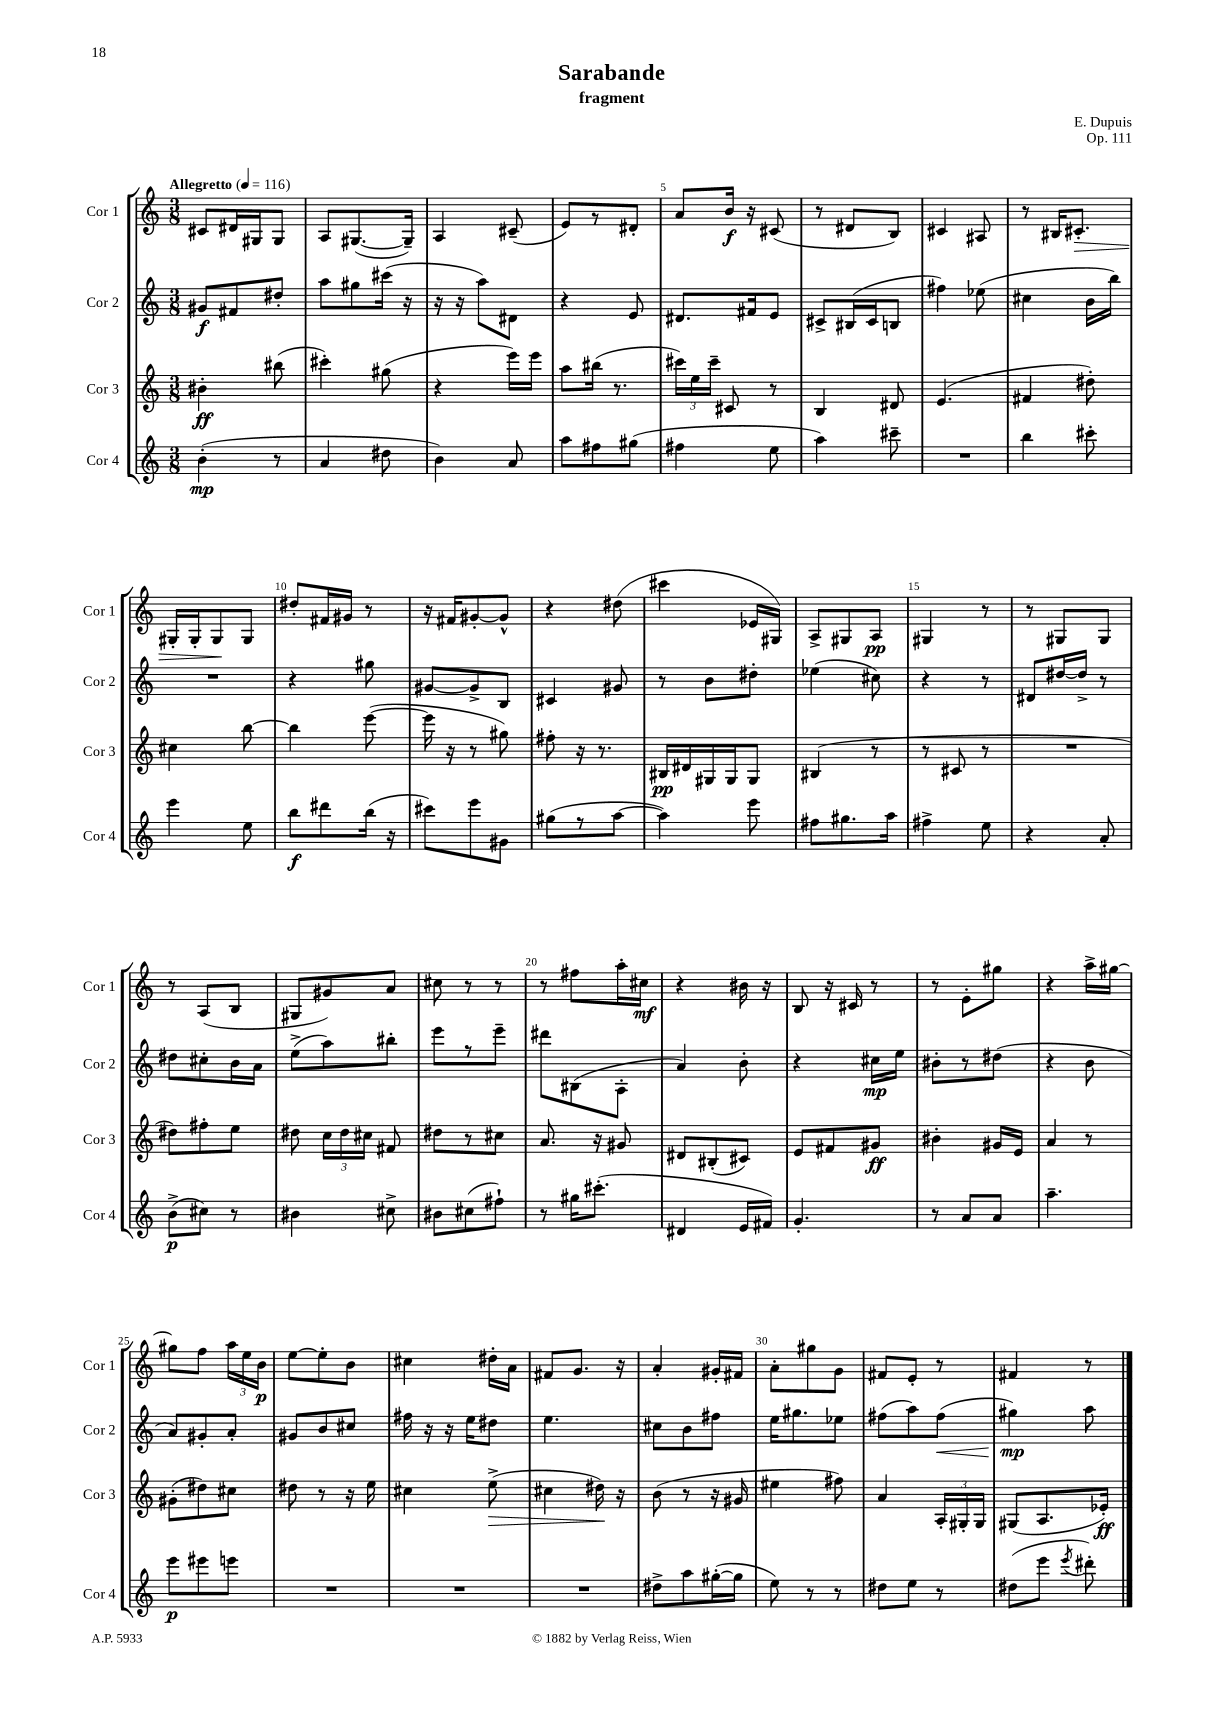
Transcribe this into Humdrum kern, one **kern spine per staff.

**kern	**kern	**kern	**kern
*staff4	*staff3	*staff2	*staff1
*clefG2	*clefG2	*clefG2	*clefG2
*k[]	*k[]	*k[]	*k[]
*M3/8	*M3/8	*M3/8	*M3/8
*MM116	*MM116	*MM116	*MM116
(4b'	4b#'	8g#	8c#
.	.	8f#	16d#
.	.	.	16G#
8r	(8bb#	8dd#'	8G#
=	=	=	=
4a	4ccc#')	8aa	8A
.	.	8gg#	([8.G#
8dd#	(8gg#	(16ccc#	.
.	.	16r	16G#~])
=	=	=	=
4b)	4r	16r	4A
.	.	16r	.
.	.	8aa)	.
8a	16eee)	8d#	(8c#~
.	16eee	.	.
=	=	=	=
8aa	8aa	4r	8e)
8ff#	(16bb#	.	8r
.	8.r	.	.
(8gg#	.	8e	8d#'
=	=	=	=
4ff#	24ccc#)	8.d#	8a
.	24ee	.	.
.	24ccc#~	.	.
.	8c#	.	16b
.	.	16f#	16r
8ee	8r	8e	(8c#
=	=	=	=
4aa)	4B	8c#^	8r
.	.	(16B#	8d#
.	.	16c#	.
8ccc#~	8d#	8B	8B)
=	=	=	=
4.r	(4.e	4ff#)	4c#
.	.	(8ee-	8A#
=	=	=	=
4bb	4f#	4cc#	8r
.	.	.	16B#
.	.	.	8.c#'
8ccc#'	8dd#')	16b	.
.	.	16bb)	.
=	=	=	=
4eee	4cc#	4.r	16G#'
.	.	.	16G#'
.	.	.	8G#
8ee	[8bb	.	8G#
=	=	=	=
8bb	4bb]	4r	8dd#'
8ddd#	.	.	16f#
.	.	.	16g#
(16bb	([8eee	8gg#	8r
16r	.	.	.
=	=	=	=
8ccc#)	16eee]	[8g#	16r
.	16r	.	16f#
8eee	8r	8g#^]	[8g#'
8g#	8gg#)	8B	8g#^^]
=	=	=	=
(8gg#	8ff#'	4c#	4r
8r	16r	.	.
.	8.r	.	.
[8aa	.	8g#	(8dd#
=	=	=	=
4aa])	16B#	8r	4ccc#
.	16d#	.	.
.	16G#	8b	.
.	16G#	.	.
8eee	8G#	8dd#'	16e-
.	.	.	16G#)
=	=	=	=
8ff#	(4B#	(4ee-	8A^
8.gg#	.	.	8G#
.	8r	8cc#)	8A
16aa	.	.	.
=	=	=	=
4ff#^	8r	4r	4G#
.	8c#	.	.
8ee	8r	8r	8r
=	=	=	=
4r	4.r	8d#	8r
.	.	[16dd#	8G#
.	.	16dd#^]	.
8a'	.	8r	8G#
=	=	=	=
(8b^	8dd#)	8dd#	8r
8cc#)	8ff#'	8cc#'	(8A
8r	8ee	16b	8B
.	.	16a	.
=	=	=	=
4b#	8dd#	(8ee^	8G#
.	24cc	8aa)	8g#)
.	24dd#	.	.
.	24cc#	.	.
8cc#^	8f#	8bb#'	8a
=	=	=	=
8b#	8dd#	8eee	8cc#
(8cc#	8r	8r	8r
8ff#`)	8cc#	8eee~	8r
=	=	=	=
8r	8.a	8ddd#	8r
16gg#	.	(8B#	8ff#
(8.ccc#'	16r	.	.
.	8g#	8A'	16aa'
.	.	.	16cc#
=	=	=	=
4d#	8d#	4a)	4r
.	(8B#'	.	.
16e	8c#)	8b'	16b#
16f#)	.	.	16r
=	=	=	=
4.g'	8e	4r	8B
.	8f#	.	16r
.	.	.	16c#
.	8g#	16cc#	8r
.	.	16ee	.
=	=	=	=
8r	4b#'	8b#'	8r
8a	.	8r	8e'
8a	16g#	(8dd#	8gg#
.	16e	.	.
=	=	=	=
4.aa~	4a	4r	4r
.	8r	8b	16aa^
.	.	.	[16gg#
=	=	=	=
8eee	(8g#'	8a)	8gg#]
8eee#	8dd#)	8g#'	8ff
8eee	8cc#	8a'	24aa
.	.	.	24ee
.	.	.	24b
=	=	=	=
4.r	8dd#	8g#	[8ee
.	8r	8b	8ee']
.	16r	8cc#	8b
.	16ee	.	.
=	=	=	=
4.r	4cc#	16ff#	4cc#
.	.	16r	.
.	.	16r	.
.	.	16ee	.
.	(8ee^	8dd#	16dd#'
.	.	.	16a
=	=	=	=
4.r	4cc#	4.ee	8f#
.	.	.	8.g
.	16dd#)	.	.
.	16r	.	16r
=	=	=	=
8dd#^	(8b	8cc#	4a'
8aa	8r	8b	.
([16gg#'	16r	8ff#	16g#'
16gg#]	16g#	.	16f#
=	=	=	=
8ee)	4ee#	16ee	8a'
.	.	8.gg#	.
8r	.	.	8gg#
8r	8ff#)	8ee-	8g
=	=	=	=
8dd#	4a	(8ff#	8f#
8ee	.	8aa)	8e'
8r	24A'	(8ff#	8r
.	24G#'	.	.
.	24G#	.	.
=	=	=	=
(8dd#	(8G#	4gg#)	4f#
8eee	8.A	.	.
8qeee	.	.	.
8ddd#')	.	8aa	8r
.	16e-')	.	.
==	==	==	==
*-	*-	*-	*-
